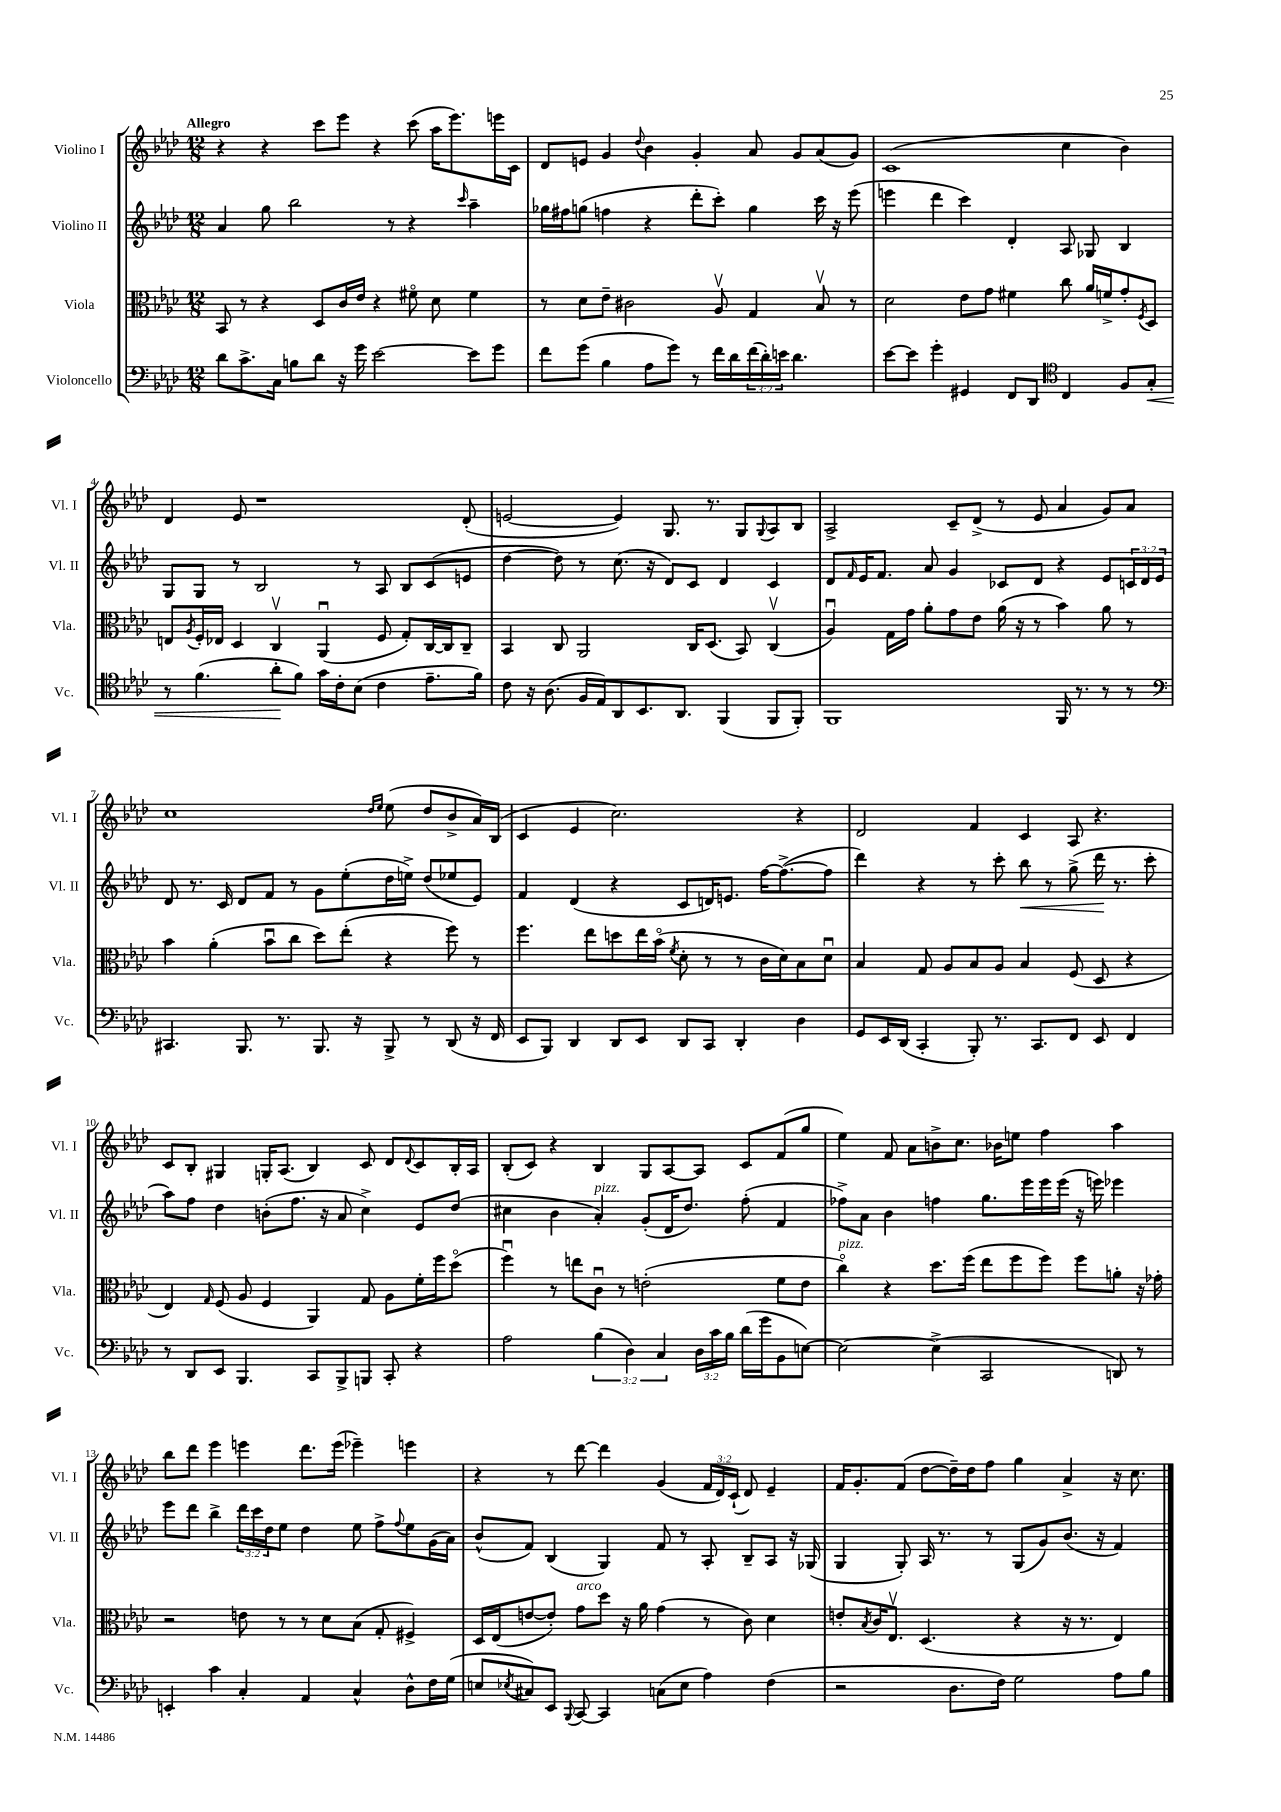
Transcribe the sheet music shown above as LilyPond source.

<<
\new StaffGroup <<
\new Staff = "s0" \with { instrumentName = "Violino I" shortInstrumentName = "Vl. I" } {
    \clef treble \key aes \major \numericTimeSignature \time 12/8 \override Staff.TupletNumber.text = #tuplet-number::calc-fraction-text \tempo "Allegro"
    r4 r4 c'''8 ees'''8 r4 c'''8( aes''16 ees'''8.) e'''16 c'16 |
    des'8 e'8 g'4 \appoggiatura { des''8 } bes'4 g'4-. aes'8 g'8 aes'8( g'8) |
    c'1( c''4 bes'4) |
    des'4 ees'8 r1 des'8-.( |
    e'2~ e'4) g8. r8. g8 \appoggiatura { g8 } aes8 bes8 |
    aes2-> c'8-- des'8->( r8 ees'8 aes'4 g'8) aes'8 |
    c''1 \grace { des''16 ees''16 } ees''8( des''8 bes'8-> aes'16) bes16( |
    c'4 ees'4 c''2.) r4 |
    des'2 f'4 c'4 aes8 r4. |
    c'8 bes8-. gis4 g16-. aes8.( bes4) c'8 des'8 \appoggiatura { des'8 } c'8 bes16-. aes16 |
    bes8-.( c'8) r4 bes4 g8 aes8~ aes8 c'8 f'8( g''8 |
    ees''4) f'8 aes'8 b'8-> c''8. bes'16 e''8 f''4 aes''4 |
    bes''8 des'''8 ees'''4 e'''4 des'''8. e'''16( ees'''4--) e'''4 |
    r4 r8 des'''8~ des'''4 g'4( \tuplet 3/2 { f'16 des'16) c'16-!( } des'8) ees'4-- |
    f'16 g'8.-. f'8( des''8~ des''16--) des''16 f''8 g''4 aes'4-> r16 c''8. \bar "|." |
}
\new Staff = "s1" \with { instrumentName = "Violino II" shortInstrumentName = "Vl. II" } {
    \clef treble \key aes \major \numericTimeSignature \time 12/8 \override Staff.TupletNumber.text = #tuplet-number::calc-fraction-text
    aes'4 g''8 bes''2 r8 r4 \grace { c'''16 } aes''4-- |
    ges''16 fis''16 g''8( f''4 r4 des'''8-. c'''8-.) g''4 c'''16 r16 ees'''8( |
    e'''4 des'''4 c'''4) des'4-. aes8 ges8 bes4 |
    g8 g8 r8 bes2 r8 aes8 bes8 c'8( e'8 |
    des''4~ des''8) r8 c''8.( r16 des'8) c'8 des'4 c'4 |
    des'8 \grace { f'16 } ees'16 f'8. aes'8 g'4 ces'8 des'8 r4 ees'8 \tuplet 3/2 { c'16 des'16 ees'16 } |
    des'8 r8. c'16 des'8 f'8 r8 g'8 ees''8-.( des''16 e''16->) des''8( ees''8 ees'8) |
    f'4 des'4( r4 c'8 d'16) e'8. f''16~ f''8.~->( f''8 |
    des'''4) r4 r8 c'''8-. bes''8\< r8 g''8->( des'''16\! r8. c'''8-. |
    aes''8) f''8 des''4 b'8-.( f''8. r16 aes'8 c''4->) ees'8 des''8( |
    cis''4 bes'4 aes'4-.^\markup { \italic "pizz." }) g'8-.( des'16 des''8.) f''8-.( f'4 |
    fes''8->) aes'8 bes'4 f''4 g''8. ees'''16 ees'''16 ees'''16( r16 e'''16) ees'''4 |
    ees'''8 des'''8 bes''4-> \tuplet 3/2 { des'''16 c'''16 des''16 } ees''8 des''4 ees''8 f''8-> \appoggiatura { f''8 } ees''8 g'16( aes'16) |
    bes'8-^( f'8) bes4( g4) f'8 r8 aes8-. bes8-- aes8 r16 ges16( |
    g4 g8-.) aes16 r8. r8 g8( g'8) bes'8.( r16 f'4) \bar "|." |
}
\new Staff = "s2" \with { instrumentName = "Viola" shortInstrumentName = "Vla." } {
    \clef alto \key aes \major \numericTimeSignature \time 12/8
    bes,8 r8 r4 des8 c'16 ees'16 r4 fis'8\flageolet des'8 fis'4 |
    r8 des'8 ees'8-- cis'2 aes8\upbow g4 bes8\upbow r8 |
    des'2 ees'8 g'8 fis'4 c''8 aes'16 f'16-> g'8-. \acciaccatura { f8 } des8 |
    e8 \acciaccatura { aes8 } f16-. ees16 des4 c4\upbow aes,4\downbow( f8 g8-.) c16~ c16 c8-- |
    bes,4 c8 aes,2 c16 des8.( bes,8) c4\upbow( |
    aes4\downbow) g16 g'16 aes'8-. g'8 ees'8 aes'16( r16 r8 bes'4) aes'8 r8 |
    bes'4 aes'4-.( bes'8\downbow c''8 des''8) ees''8-.( r4 f''8) r8 |
    f''4. ees''8 d''8 ees''16 bes'16\flageolet( \acciaccatura { f'8 } des'8-. r8 r8 c'16 des'16) bes8 des'8\downbow |
    bes4 g8 aes8 bes8 aes8 bes4 f8( des8 r4 |
    ees4) \grace { g16 } f8( aes8 f4 aes,4) g8 aes8 f'16-. f''16 des''8\flageolet( |
    f''4\downbow) r8 e''8 c'8\downbow r8 e'2-.( f'8 e'8 |
    c''4\flageolet^\markup { \italic "pizz." }) r4 des''8. f''16( ees''8 f''8 f''8) f''8 a'8-. r16 ges'16-. |
    r2 e'8 r8 r8 des'8 bes8( g8-. fis4->) |
    des16 ees16( e'8~ e'8-.) g'8^\markup { \italic "arco" } des''8 r16 aes'16 g'4( r8 c'8) des'4 |
    e'8-. \acciaccatura { bes8 } c'16 ees8.\upbow des4.( r4 r16 r8. ees4) \bar "|." |
}
\new Staff = "s3" \with { instrumentName = "Violoncello" shortInstrumentName = "Vc." } {
    \clef bass \key aes \major \numericTimeSignature \time 12/8 \override Staff.TupletNumber.text = #tuplet-number::calc-fraction-text
    des'8 c'8.-> c16 b8 des'8 r16 g'16 ees'2~ ees'8 g'8 |
    f'8 g'8( bes4 aes8 g'8) r8 f'16 des'16 \tuplet 3/2 { f'16( des'16-.) e'16 } des'4. |
    ees'8~ ees'8 g'4-. gis,4 f,8 des,8 \clef tenor c4 f8 g8-.\< |
    r8 f'4.( aes'8-.\! f'8) g'16 c'16-. bes8( c'4 ees'8.-- f'16) |
    c'8 r16 aes8.( f16 ees16) aes,8 bes,8. aes,8. f,4( f,8 f,8-.) |
    f,1 f,16 r8. r8 r8 |
    \clef bass cis,4. bes,,8. r8. bes,,8. r16 bes,,8-> r8 des,8( r16 f,16 |
    ees,8 bes,,8) des,4 des,8 ees,8 des,8 c,8 des,4-. des4 |
    g,8 ees,16 des,16( c,4-. bes,,8-.) r8. c,8. f,8 ees,8 f,4 |
    r8 des,8 ees,8 bes,,4. c,8 bes,,8-> b,,8 c,8-. r4 |
    aes2 \tuplet 3/2 { bes4( des4) c4 } \tuplet 3/2 { des16 c'16 bes16 } des'16( g'16 bes,8 e8~) |
    e2~ e4->( c,2 d,8) r8 |
    e,4-. c'4 c4-. aes,4 c4-^ des8-^ f16 g16( |
    e8 \acciaccatura { ees8 } cis8) ees,8 \appoggiatura { bes,,8 } c,8~ c,4 c8( ees8 aes4) f4( |
    r2 des8. f16) g2 aes8 bes8 \bar "|." |
}
>>
>>
